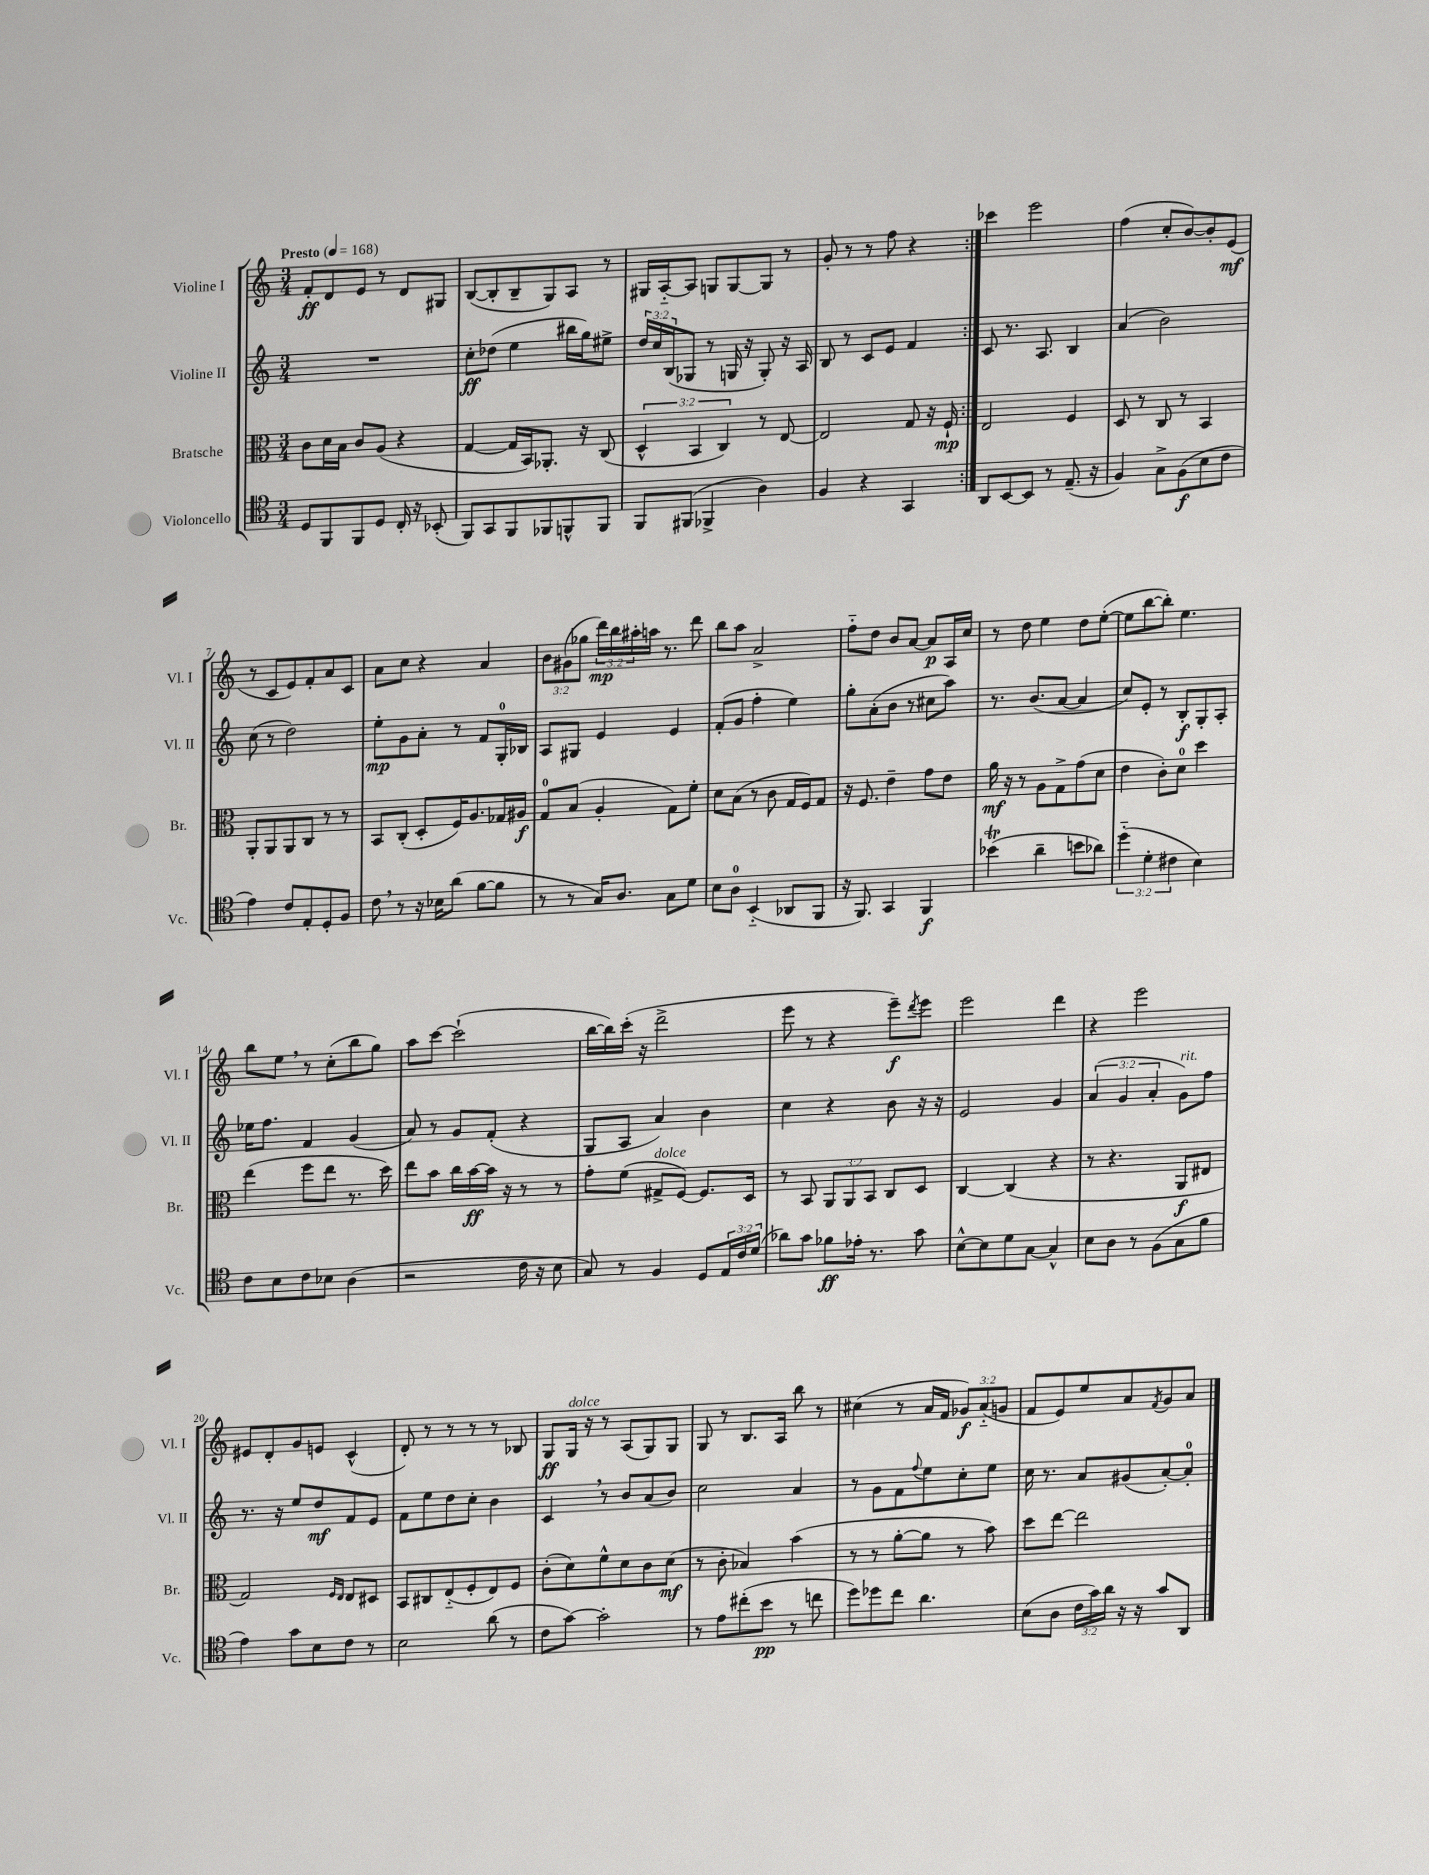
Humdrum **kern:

**kern	**kern	**kern	**kern
*staff4	*staff3	*staff2	*staff1
*clefC4	*clefC3	*clefG2	*clefG2
*k[]	*k[]	*k[]	*k[]
*M3/4	*M3/4	*M3/4	*M3/4
*MM168	*MM168	*MM168	*MM168
8D	8c	2.r	8f'
8FF	16d	.	8d
.	16B	.	.
8FF	8c	.	8e
8D	(8A	.	8r
16C'	4r	.	8d
16r	.	.	.
(8BB-'	.	.	8G#
=	=	=	=
8FF)	[4G	8cc'	([8B
8GG	.	(8dd-	8B']
8FF	16G]	4ee	8B~
.	16BB)	.	.
8FF-	8.AA-'	.	8G)
8FF^^	.	16bb#	8A
.	16r	16gg)	.
8FF	(8C	8ee#^	8r
=	=	=	=
8FF	6D^^	24dd	16G#
.	.	24cc	.
.	.	.	[16A'~
.	.	(24B	.
(8FF#	.	8G-	8A]
.	6BB	.	.
4FF-^	.	8r	8G
.	6C)	.	.
.	.	16G	[8G
.	.	16r	.
4A)	8r	8G')	8G]
.	[8E	16r	8r
.	.	16A	.
=	=	=	=
4F	2E]	8B	8g'
.	.	8r	8r
4r	.	8c	8r
.	.	8e	8ff
4GG	8G	4f	4r
.	16r	.	.
.	16F`	.	.
=:|!	=:|!	=:|!	=:|!
8AA	2E	8c	4ccc-
[8BB	.	8.r	.
8BB]	.	.	2eee
.	.	8.A	.
8r	.	.	.
(8.E~	4F	4B	.
16r	.	.	.
=	=	=	=
4F)	8D	(4a	(4ff
.	8r	.	.
8G^	8C	2b)	8cc'
(8F	8r	.	[8b)
8B	4BB	.	8b']
8c	.	.	(8e
=	=	=	=
4e)	8AA'	(8cc	8r
.	8AA	8r	8c
8c	8AA	2dd)	8e)
8E'	8C	.	8f'
8D'	8r	.	8a
8F	8r	.	8c
=	=	=	=
8c	8BB	8ee'	8a
8r	(8C'	8g	8cc
16r	8D'	8a'	4r
16B-	.	.	.
(8a	16F)	8r	.
.	8.A	.	.
[8f	.	8f	4a
8f]	16G-	16G'	.
.	16A#	16B-	.
=	=	=	=
8r	8G	8A	12b
.	.	.	(12g#
8r	(8B	8G#	.
.	.	.	12gg-
16G)	4A'	4e	24ddd)
.	.	.	24bb
8.A	.	.	.
.	.	.	24aa#'
.	.	.	16aa
.	.	.	8.r
8G	8G)	4e	.
8d	8f'	.	8ddd
=	=	=	=
8B	8d	(8f'	8bb
8A	(8B	8g	8aa
(4BB'~	8r	4ff'	2a^
.	8c	.	.
8AA-	16G	4ee)	.
.	16F)	.	.
8FF	8G	.	.
=	=	=	=
16r	16r	8gg'	8ff'~
8.FF)	8.F	.	.
.	.	(8a'	8dd
4GG	4e~	8b	8b
.	.	8r	[8a
4FF	8g	8cc#	8a]
.	8e	8aa)	16A
.	.	.	16cc
=	=	=	=
(4b-	16a	8.r	8r
.	16r	.	.
.	8r	.	8dd
.	.	(8.b	.
4a~	8A	.	4ee
.	8G^	[8a	.
8b	(8g	4a]	8dd
8a-)	8d	.	([8ee'
=	=	=	=
(6dd'~	4e	8cc)	8ee]
.	.	8e'	[8bb
6d'	.	.	.
.	8c')	8r	8bb'])
6c#	.	.	.
.	8d	8B'	4.ee
4B)	4dd	8G'	.
.	.	8A'	.
=	=	=	=
8c	(4ee	16ee-	8bb
.	.	8.ff	.
8B	.	.	8ee
8c	8ff	4f	8r
8B-	8ee	.	(8cc'
(4A	8.r	(4g	8bb
.	.	.	8gg)
.	16dd)	.	.
=	=	=	=
2r	8ee	8a)	8aa
.	8b	8r	[8ccc
.	16cc	8g	(2ccc`]
.	[16b	.	.
.	16b]	(8f'	.
.	16r	.	.
16c	8r	4r	.
16r	.	.	.
8B	8r	.	.
=	=	=	=
8G)	8g'	8G	[16bb
.	.	.	16bb])
8r	(8f	8A	(16ccc'
.	.	.	16r
4F	8G#^	4a)	2ddd^
.	[8F)	.	.
8D	8.F]	4b	.
24E	.	.	.
24c	.	.	.
.	16D	.	.
(24d	.	.	.
=	=	=	=
8a-)	8r	4cc	8eee
8g	8BB	.	8r
8f-	12AA	4r	4r
.	12AA	.	.
16e-'	.	.	.
.	12BB	.	.
8.r	.	.	.
.	8C	8b	8eee~)
.	.	.	8qddd
8g	8D	16r	8eee
.	.	16r	.
=	=	=	=
[8B^^	[4C	2e	2eee
8B]	.	.	.
8d	(4C]	.	.
[8G	.	.	.
4G^^]	4r	4g	4ddd
=	=	=	=
8B	8r	(6a	4r
8A	4.r	.	.
.	.	6g	.
8r	.	.	2eee
.	.	6a'	.
(8F	.	.	.
8G	8AA	8g)	.
8f	8E#	8ff	.
=	=	=	=
4e)	2G)	8.r	8e#
.	.	.	8d'
.	.	16r	.
8g	.	8ee	8g
8B	.	8dd	8e
.	16qqF	.	.
.	16qqE	.	.
8c	8E	8f	(4c^^
8r	8D#	8e	.
=	=	=	=
2B	8BB	8f	8d')
.	8C#	8ee	8r
.	(8E'~	8dd	8r
.	8F'	8cc'	8r
(8a	8E)	4b	8r
8r	8F	.	8B-
=	=	=	=
8c	(8c'	4c	8G
[8g)	8d)	.	16G
.	.	.	16r
2g']	8f^^	8r	8r
.	8d	8b	(8A
.	8c	(8a	8G)
.	(8d	8b)	8G
=	=	=	=
8r	8r	2cc	8G
8e	8c'	.	8r
(8cc#'	4B-)	.	8.B
8b	.	.	.
.	.	.	16A
8r	(4b	4a	8bb
8cc	.	.	8r
=	=	=	=
8dd)	8r	8r	(4cc#
8dd-	8r	8g	.
8cc	[8a'	8f	8r
.	.	8qqff	.
4.a	8a]	8ee	16a
.	.	.	16f
.	8r	8cc'	12g-)
.	.	.	(12a'~
.	8b)	8ee	.
.	.	.	12g
=	=	=	=
(8B	8dd	16cc	8f
.	.	8.r	.
8A	[8ee	.	8e)
24c	2ee]	8a	8ee
24g)	.	.	.
24a	.	.	.
16r	.	(8g#	8a
16r	.	.	.
.	.	.	8qf
8g	.	[8a')	8g
8AA	.	8a']	8a
==	==	==	==
*-	*-	*-	*-
